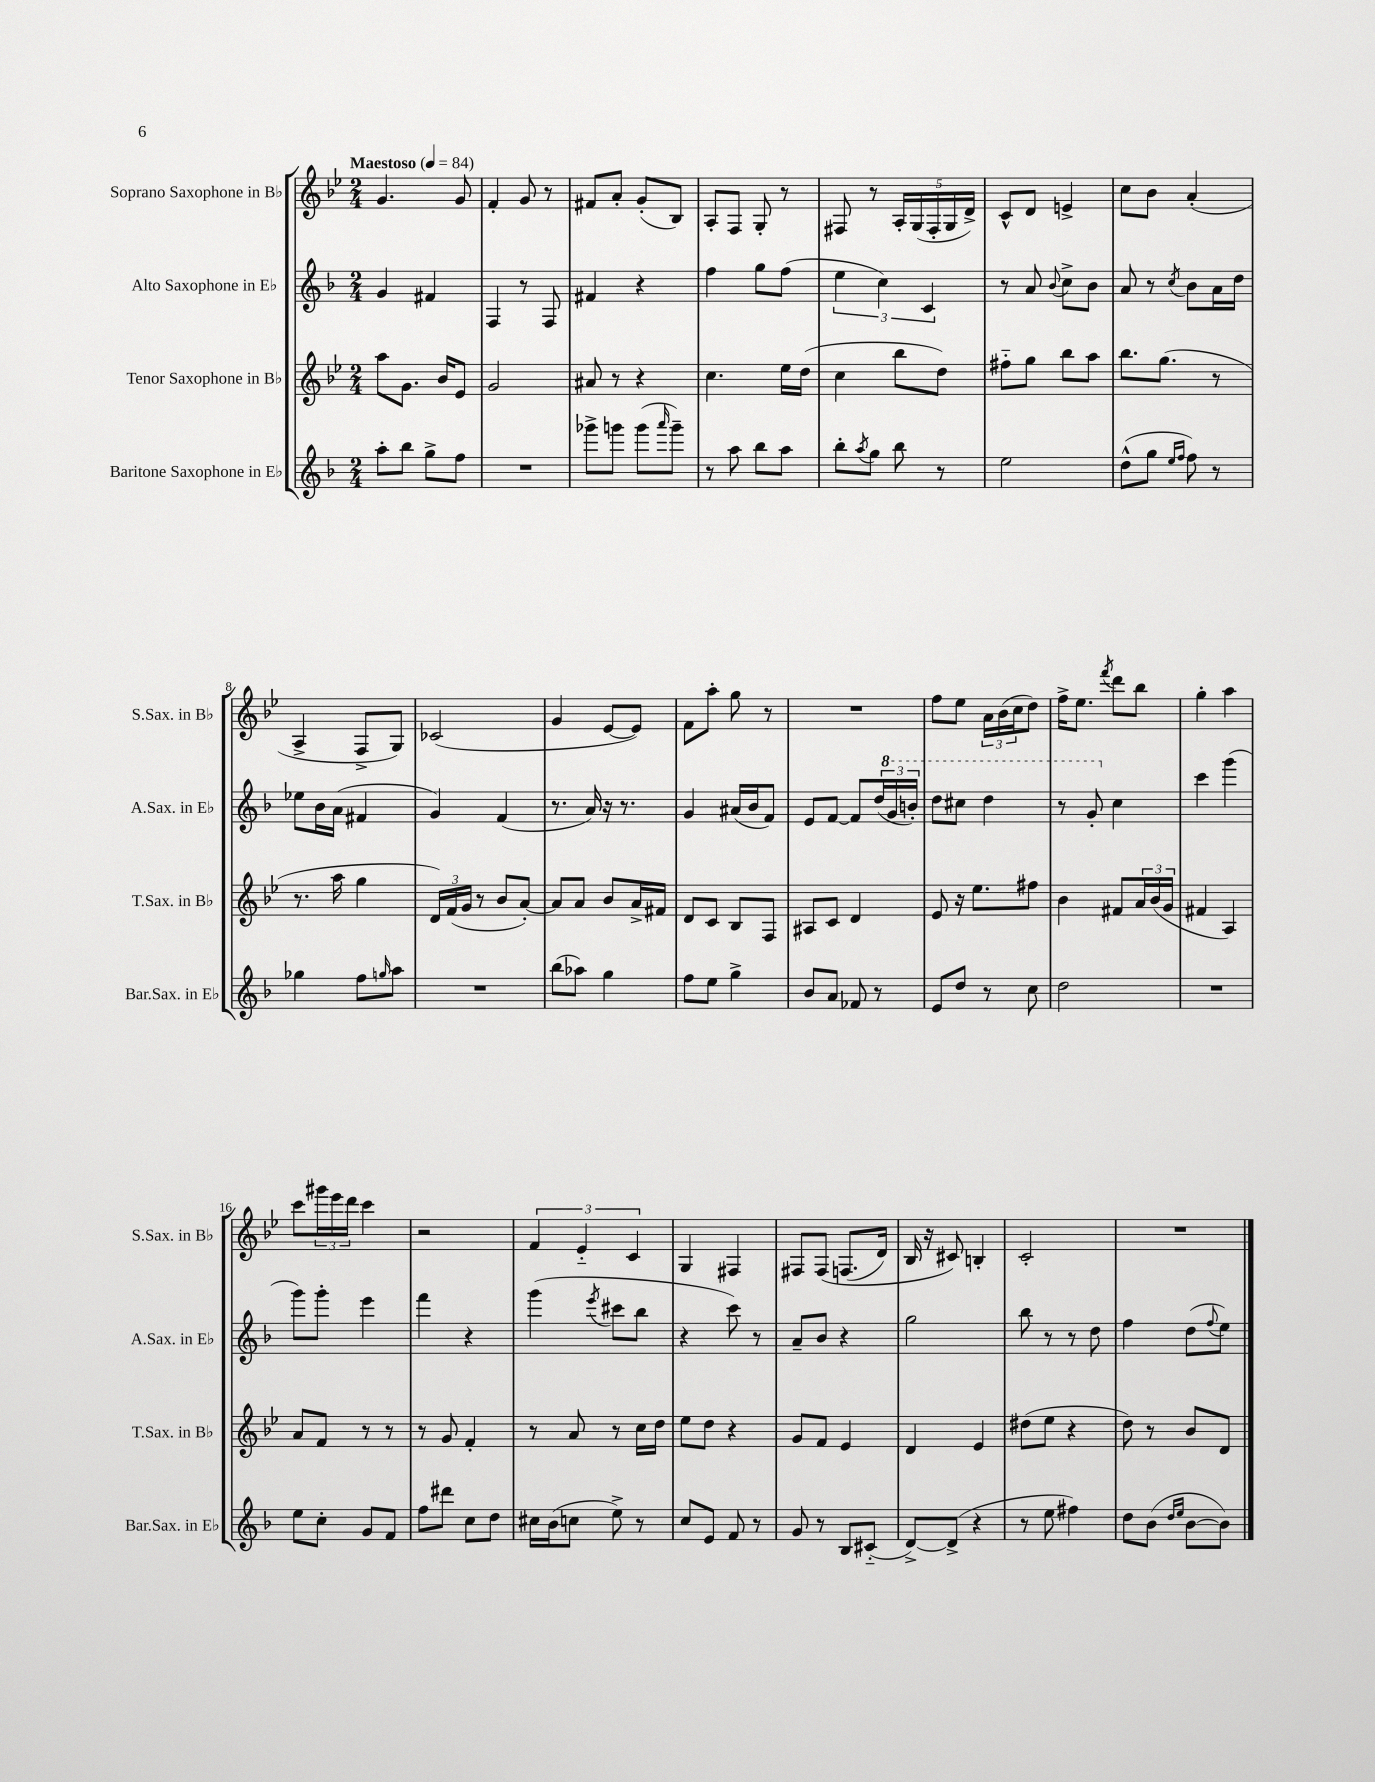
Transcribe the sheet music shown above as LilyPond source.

<<
\new StaffGroup <<
\new Staff = "s0" \with { instrumentName = "Soprano Saxophone in Bb" shortInstrumentName = "S.Sax. in Bb" } {
    \clef treble \key bes \major \numericTimeSignature \time 2/4 \tempo "Maestoso" 4 = 84
    g'4. g'8 |
    f'4-. g'8 r8 |
    fis'8 a'8-. g'8-.( bes8) |
    a8-. f8 g8-. r8 |
    fis8 r8 \tuplet 5/4 { a16-. g16( fis16-. g16 d'16->) } |
    c'8-^ d'8 e'4-> |
    c''8 bes'8 a'4-.( |
    a4-> f8-> g8) |
    ces'2( |
    g'4 ees'8~ ees'8) |
    f'8 a''8-. g''8 r8 |
    R2 |
    f''8 ees''8 \tuplet 3/2 { a'16 bes'16( c''16 } d''8) |
    f''16-> ees''8. \acciaccatura { f'''8 } d'''8 bes''8 |
    g''4-. a''4 |
    c'''8 \tuplet 3/2 { gis'''16 ees'''16 d'''16 } c'''4 |
    r2 |
    \tuplet 3/2 { f'4 ees'4-_ c'4 } |
    g4 fis4 |
    fis8 fis8\( f8.( d'16) |
    bes16 r16 cis'8\) b4-. |
    c'2-. |
    R2 \bar "|." |
}
\new Staff = "s1" \with { instrumentName = "Alto Saxophone in Eb" shortInstrumentName = "A.Sax. in Eb" } {
    \clef treble \key f \major \numericTimeSignature \time 2/4
    g'4 fis'4 |
    f4 r8 f8 |
    fis'4 r4 |
    f''4 g''8 f''8( |
    \tuplet 3/2 { e''4 c''4) c'4 } |
    r8 a'8 \appoggiatura { bes'8 } c''8-> bes'8 |
    a'8 r8 \acciaccatura { c''8 } bes'8 a'16 d''16 |
    ees''8 bes'16 a'16( fis'4 |
    g'4) f'4( |
    r8. a'16) r16 r8. |
    g'4 ais'16( bes'16 f'8) |
    e'8 f'8~ f'8 \tuplet 3/2 { d''16( \ottava #1 g''16 b''16-.) } |
    d'''8 cis'''8 d'''4 |
    r8 g''8-. \ottava #0 c''4 |
    c'''4 g'''4( |
    g'''8) g'''8-. e'''4 |
    f'''4 r4 |
    g'''4( \acciaccatura { e'''8 } cis'''8 bes''8 |
    r4 c'''8) r8 |
    a'8-- bes'8 r4 |
    g''2 |
    bes''8 r8 r8 d''8 |
    f''4 d''8( \appoggiatura { f''8 } e''8) \bar "|." |
}
\new Staff = "s2" \with { instrumentName = "Tenor Saxophone in Bb" shortInstrumentName = "T.Sax. in Bb" } {
    \clef treble \key bes \major \numericTimeSignature \time 2/4
    a''8 g'8. bes'16 ees'8 |
    g'2 |
    ais'8 r8 r4 |
    c''4. ees''16 d''16( |
    c''4 bes''8 d''8) |
    fis''8-_ g''8 bes''8 a''8 |
    bes''8. g''8.( r8 |
    r8. a''16 g''4 |
    \tuplet 3/2 { d'16) f'16( g'16 } r8 bes'8 a'8~-.) |
    a'8 a'8 bes'8 a'16-> fis'16 |
    d'8 c'8 bes8 f8 |
    ais8 c'8 d'4 |
    ees'8 r16 ees''8. fis''8 |
    bes'4 fis'8 \tuplet 3/2 { a'16 bes'16( g'16 } |
    fis'4 a4) |
    a'8 f'8 r8 r8 |
    r8 g'8 f'4-. |
    r8 a'8 r8 c''16 d''16 |
    ees''8 d''8 r4 |
    g'8 f'8 ees'4 |
    d'4 ees'4 |
    dis''8( ees''8 r4 |
    d''8) r8 bes'8 d'8 \bar "|." |
}
\new Staff = "s3" \with { instrumentName = "Baritone Saxophone in Eb" shortInstrumentName = "Bar.Sax. in Eb" } {
    \clef treble \key f \major \numericTimeSignature \time 2/4
    a''8-. bes''8 g''8-> f''8 |
    R2 |
    ges'''8-> g'''8 g'''8( \grace { a'''16 } g'''8--) |
    r8 a''8 bes''8 a''8 |
    bes''8-. \acciaccatura { a''8 } g''8 bes''8 r8 |
    e''2 |
    d''8-^( g''8 \grace { e''16 f''16 } f''8) r8 |
    ges''4 f''8 \grace { g''16 } a''8 |
    R2 |
    bes''8( aes''8) g''4 |
    f''8 e''8 g''4-> |
    bes'8 a'8 fes'8 r8 |
    e'8 d''8 r8 c''8 |
    d''2 |
    R2 |
    e''8 c''8-. g'8 f'8 |
    f''8 dis'''8 c''8 d''8 |
    cis''16 bes'16( c''8 e''8->) r8 |
    c''8 e'8 f'8 r8 |
    g'8 r8 bes8 cis'8-_( |
    d'8~->) d'8->( r4 |
    r8 e''8 fis''4) |
    d''8 bes'8( \grace { d''16 e''16 } bes'8~ bes'8) \bar "|." |
}
>>
>>
